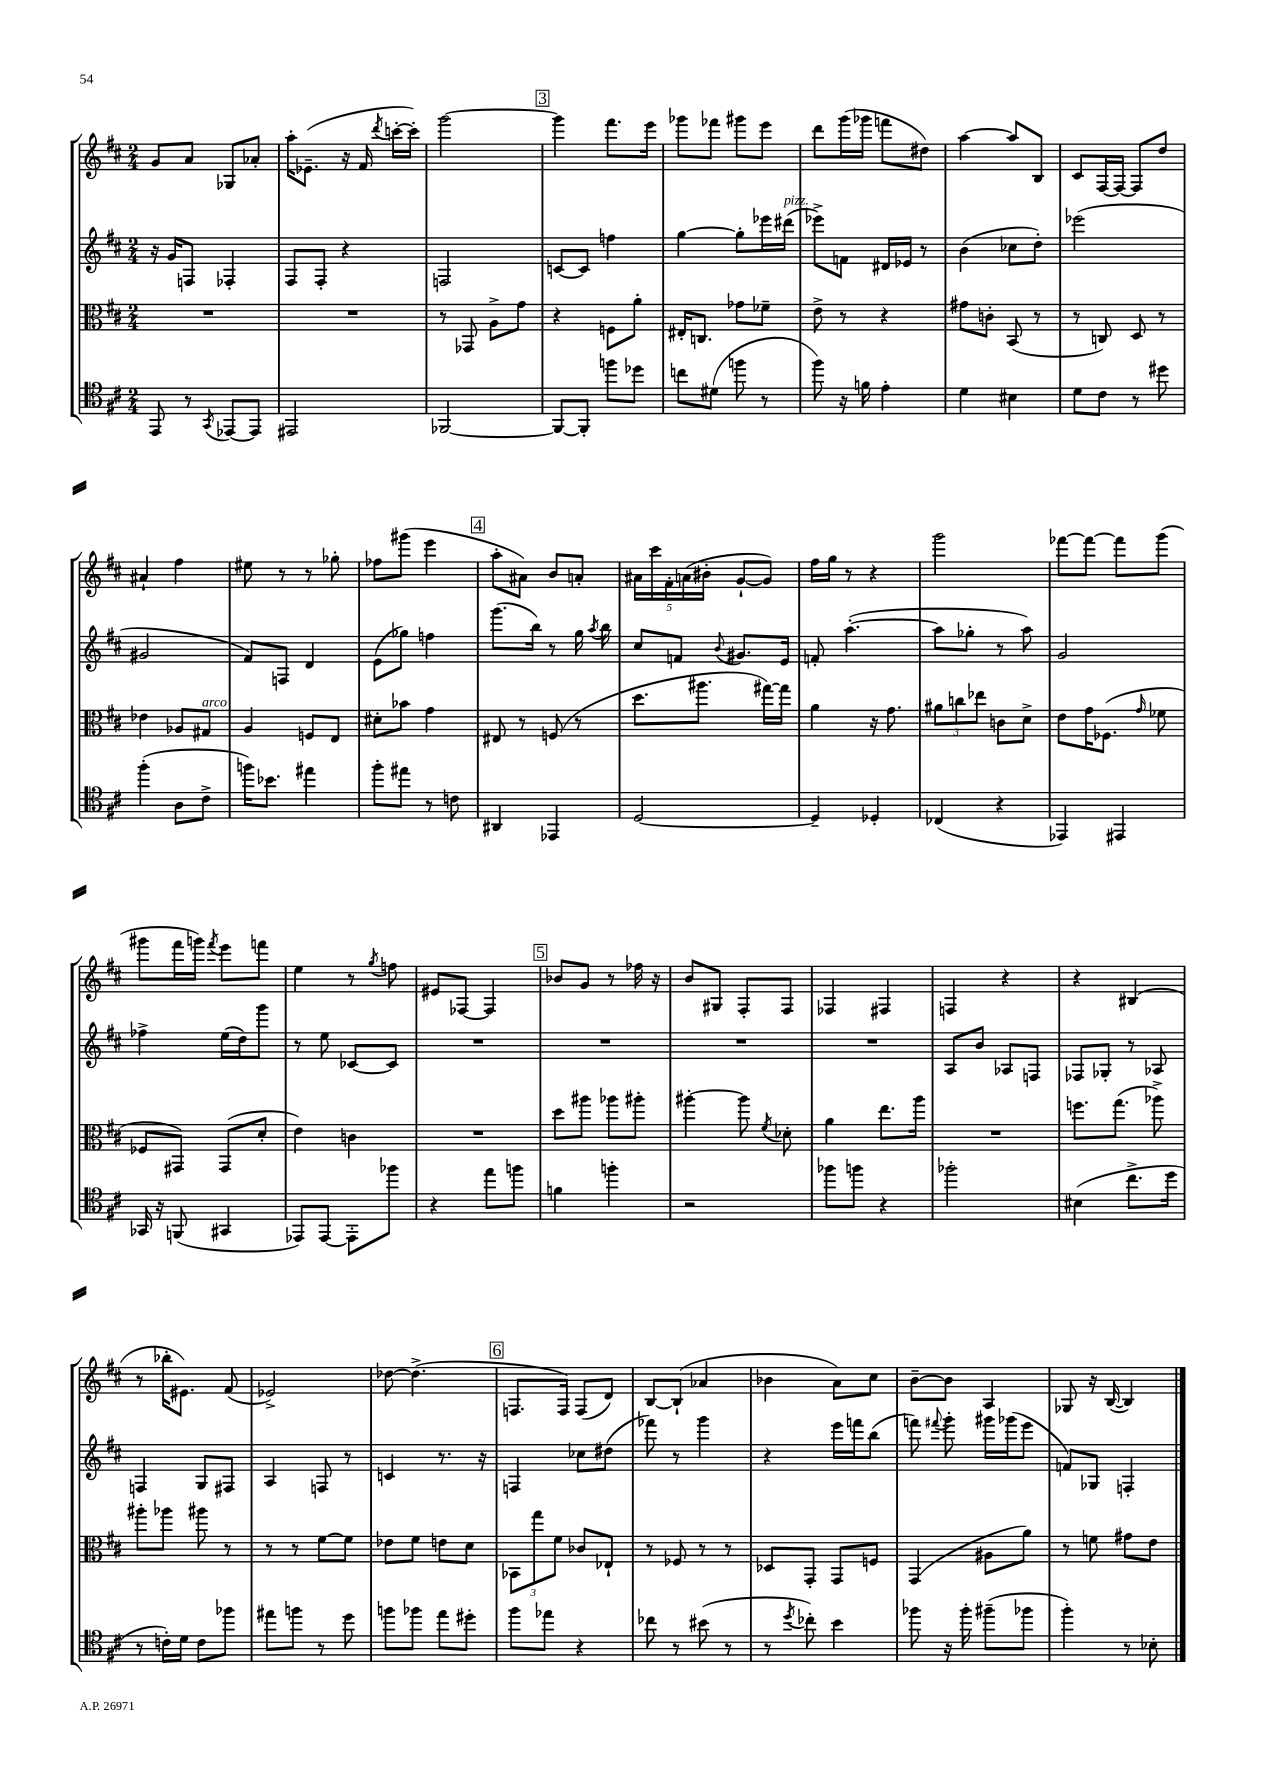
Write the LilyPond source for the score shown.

<<
\new StaffGroup <<
\new Staff = "s0" {
    \clef treble \key d \major \numericTimeSignature \time 2/4
    \autoBeamOff g'8[ a'8] ges8[ aes'8]-. |
    a''16[-. ees'8.]--( r16 fis'16 \acciaccatura { d'''8 } c'''16[~-. c'''16]-.) |
    g'''2~ |
    \mark \markup { \box "3" } g'''4 fis'''8.[ e'''16] |
    ges'''8[ fes'''8] gis'''8[ e'''8] |
    d'''8[ g'''16( ges'''16] f'''8[ dis''8]) |
    a''4~ a''8[ b8] |
    cis'8[ fis16~ fis16]~ fis8[ d''8] |
    ais'4-! fis''4 |
    eis''8 r8 r8 ges''8-. |
    fes''8[ gis'''8]( e'''4 |
    \mark \markup { \box "4" } a''8[-. ais'8]) b'8[ a'8]-. |
    \tuplet 5/4 { ais'16[ cis'''16 fis'16-. a'16( bis'16]-. } g'8[~-! g'8]) |
    fis''16[ g''16] r8 r4 |
    g'''2 |
    fes'''8[~ fes'''8]~ fes'''8[ g'''8]( |
    gis'''8[ fis'''16 g'''16]) \acciaccatura { fis'''8 } e'''8[ f'''8] |
    e''4 r8 \acciaccatura { g''8 } f''8 |
    eis'8[ fes8]~ fes4 |
    \mark \markup { \box "5" } bes'8[ g'8] r8 fes''16 r16 |
    b'8[ gis8] fis8[-. fis8] |
    fes4 fis4 |
    f4 r4 |
    r4 bis4( |
    r8 bes''16[-. eis'8.]) fis'8( |
    ees'2->) |
    des''8~ des''4.->( |
    \mark \markup { \box "6" } f8.[ f16]) f8[( d'8]) |
    b8[~ b8]-!( aes'4 |
    bes'4 a'8[) cis''8] |
    b'8[~-- b'8] a4 |
    ges8 r16 b16~( b4) \bar "|." |
}
\new Staff = "s1" {
    \clef treble \key d \major \numericTimeSignature \time 2/4
    \autoBeamOff r16 g'16[ f8] fes4-. |
    fis8[ fis8]-. r4 |
    f2 |
    \mark \markup { \box "3" } c'8[~ c'8] f''4 |
    g''4~ g''8[-. ees'''16 dis'''16]^\markup { \italic "pizz." }( |
    ees'''8[->) f'8] dis'16[ ees'16] r8 |
    b'4( ces''8[ d''8]-.) |
    ees'''2( |
    gis'2 |
    fis'8[) f8] d'4 |
    e'8[( ges''8]) f''4 |
    \mark \markup { \box "4" } g'''8.[( b''16]) r8 g''16 \acciaccatura { a''8 } b''16 |
    cis''8[ f'8] \appoggiatura { b'8 } gis'8.[ e'16] |
    f'8-. a''4.~-.( |
    a''8[ ges''8]-. r8 a''8) |
    g'2 |
    fes''4-> e''16[( d''16) g'''8] |
    r8 e''8 ces'8[~ ces'8] |
    R2 |
    \mark \markup { \box "5" } R2 |
    R2 |
    R2 |
    a8[ b'8] aes8[ f8] |
    fes8[ ges8]-. r8 aes8 |
    f4 g8[ fis8] |
    a4 f8 r8 |
    c'4 r8. r16 |
    \mark \markup { \box "6" } f4 ces''8[ dis''8]( |
    fes'''8) r8 g'''4 |
    r4 e'''16[ f'''16 b''8]( |
    f'''8) \appoggiatura { fis'''8 } g'''8-. gis'''16[ ges'''16( e'''8] |
    f'8[) ges8] f4-. \bar "|." |
}
\new Staff = "s2" {
    \clef alto \key d \major \numericTimeSignature \time 2/4
    \autoBeamOff R2 |
    R2 |
    r8 ges,8 a8[-> g'8] |
    \mark \markup { \box "3" } r4 f8[ a'8]-. |
    eis16[-. c8.] ges'8[ fes'8]-- |
    e'8-> r8 r4 |
    gis'8[ c'8]-. b,8( r8 |
    r8 c8) d8 r8 |
    ees'4 aes8[ gis8]^\markup { \italic "arco" } |
    a4 f8[ e8] |
    dis'8[-. bes'8] g'4 |
    \mark \markup { \box "4" } eis8 r8 f8( r8 |
    d''8.[ ais''8.] gis''16[~) gis''16] |
    a'4 r16 g'8. |
    \tuplet 3/2 { ais'8[ c''8 ees''8] } c'8[ d'8]-> |
    e'8[ g'16 fes8.]( \grace { g'16 } fes'8 |
    fes8[ gis,8]) gis,8[( d'8]-. |
    e'4) c'4 |
    R2 |
    \mark \markup { \box "5" } d''8[ ais''8] aes''8[ ais''8]-. |
    ais''4~-. ais''8 \acciaccatura { fis'8 } des'8-. |
    a'4 e''8.[ a''16] |
    R2 |
    f''8.[ g''8.]( aes''8->) |
    ais''8[-. aes''8] ais''8 r8 |
    r8 r8 fis'8[~ fis'8] |
    ees'8[ fis'8] e'8[ d'8] |
    \mark \markup { \box "6" } \tuplet 3/2 { bes,8[ g''8 fis'8] } ces'8[ ees8]-! |
    r8 fes8 r8 r8 |
    des8[ g,8]-. g,8[ f8] |
    g,4( ais8[ a'8]) |
    r8 f'8 gis'8[ e'8] \bar "|." |
}
\new Staff = "s3" {
    \clef tenor \key d \major \numericTimeSignature \time 2/4
    \autoBeamOff e,8 r8 \acciaccatura { g,8 } ees,8[~ ees,8] |
    eis,2 |
    fes,2~ |
    \mark \markup { \box "3" } fes,8[~ fes,8]-. f''8[ des''8] |
    c''8[ dis'8]( f''8 r8 |
    fis''8) r16 f'16 e'4-. |
    d'4 bis4 |
    d'8[ cis'8] r8 dis''8 |
    fis''4-.( a8[ cis'8]-> |
    f''16[) bes'8.] eis''4 |
    fis''8[-. eis''8] r8 c'8 |
    \mark \markup { \box "4" } ais,4 ees,4 |
    d2~ |
    d4-- des4-. |
    ces4( r4 |
    ees,4) eis,4 |
    ges,16 r16 f,8( gis,4 |
    ees,8[) ees,8]~ ees,8[-. fes''8] |
    r4 e''8[ f''8] |
    \mark \markup { \box "5" } f'4 f''4-. |
    r2 |
    fes''8[ f''8] r4 |
    fes''2-. |
    bis4( cis''8.[-> d''16] |
    r8 c'16[-.) d'16] c'8[ fes''8] |
    eis''8[ f''8] r8 d''8 |
    f''8[ fes''8] e''8[ dis''8]-. |
    \mark \markup { \box "6" } fis''8[ ees''8] r4 |
    ces''8 r8 bis'8( r8 |
    r8 \acciaccatura { d''8 } ces''8-.) b'4 |
    fes''8 r16 fes''16-. fis''8[--( fes''8] |
    fis''4-.) r8 bes8-. \bar "|." |
}
>>
>>
\layout { \context { \Score \remove "Bar_number_engraver" } }
